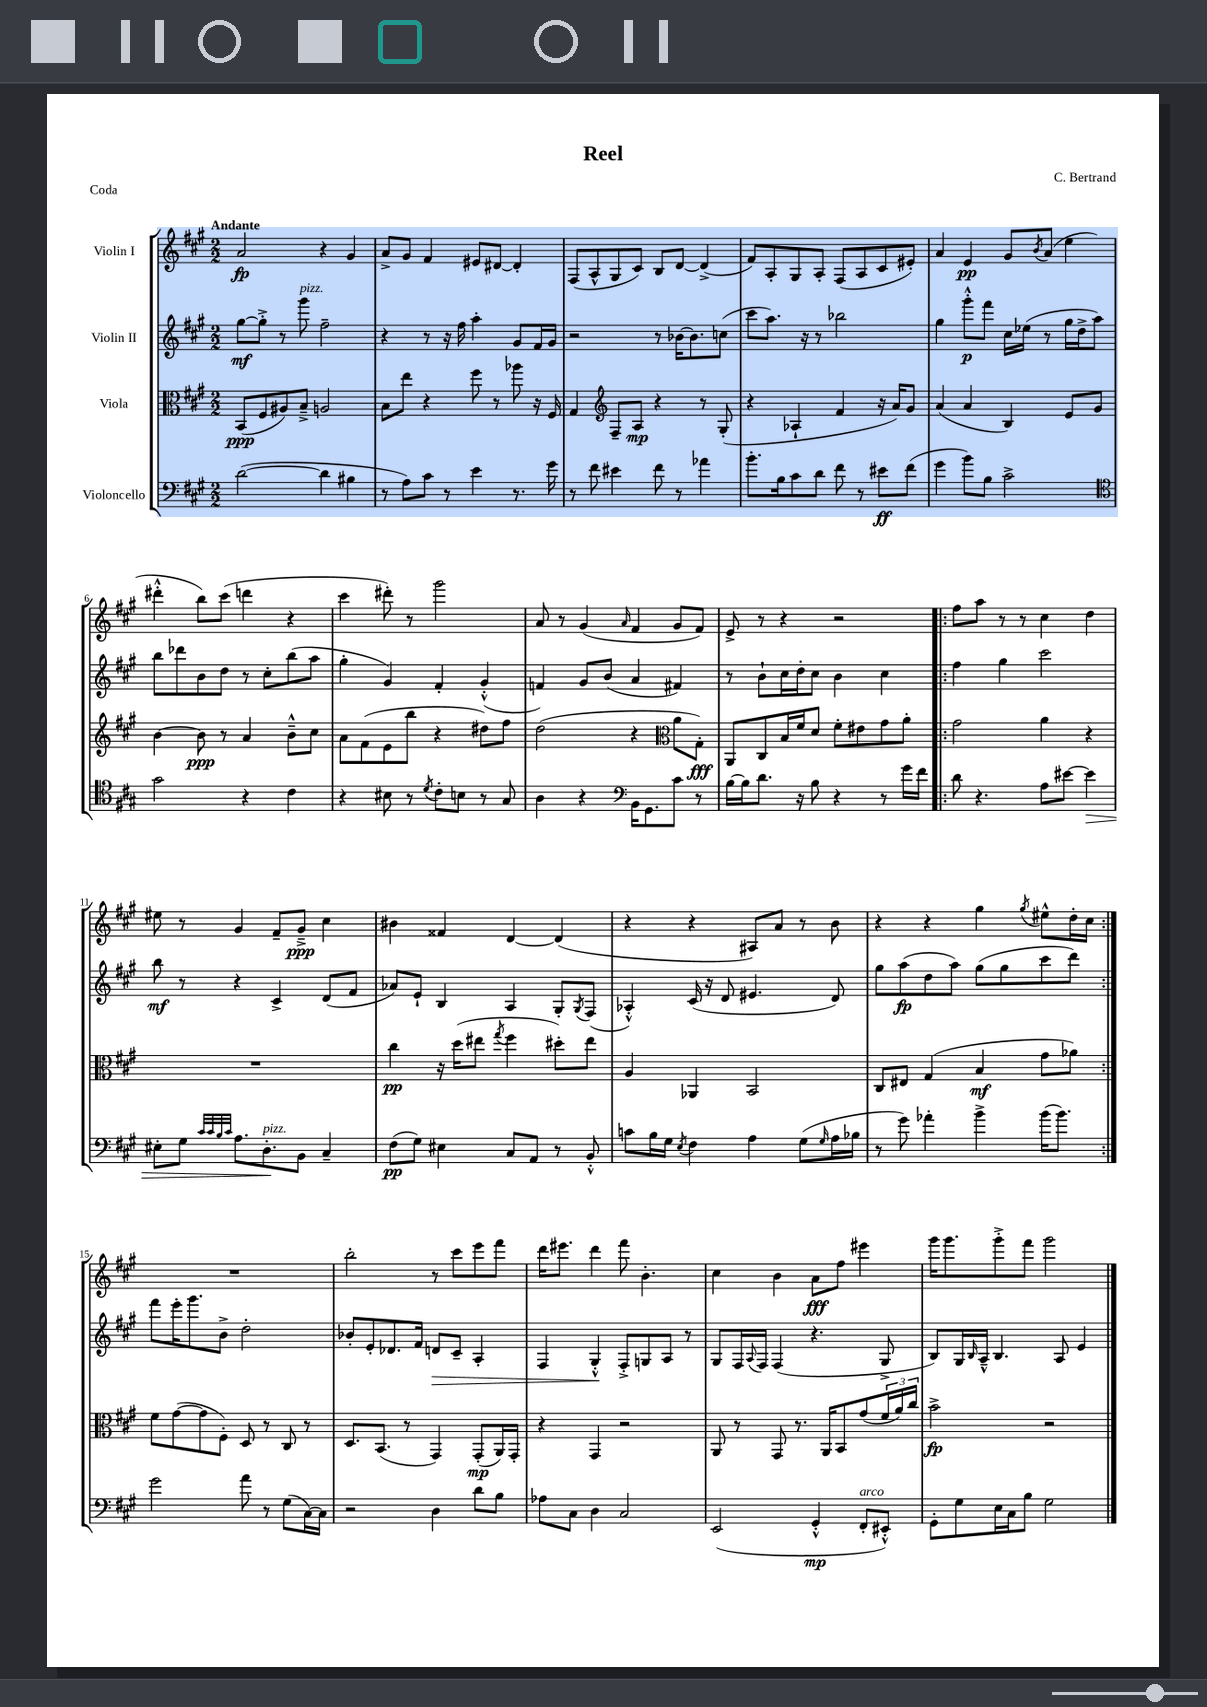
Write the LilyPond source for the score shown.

\header { title = "Reel" composer = "C. Bertrand" piece = "Coda" }
<<
\new StaffGroup <<
\new Staff = "s0" \with { instrumentName = "Violin I" } {
    \clef treble \key a \major \numericTimeSignature \time 2/2 \tempo "Andante"
    a'2\fp r4 gis'4 |
    a'8-> gis'8 fis'4 eis'8 dis'8~ dis'4-. |
    fis8( a8-^ gis8 cis'8) b8 d'8~ d'4->( |
    fis'8) a8-. gis8 a8-. fis8( a8 cis'8 eis'8-.) |
    a'4 e'4\pp gis'8 \acciaccatura { b'8 } a'8( e''4 |
    dis'''4-.-^ b''8) cis'''8( d'''4 r4 |
    cis'''4 dis'''8-.) r8 gis'''2 |
    a'8 r8 gis'4( \grace { a'16 } fis'4 gis'8 fis'8) |
    e'8-> r8 r4 r2 |
    \repeat volta 2 { fis''8 a''8 r8 r8 cis''4 d''4 |
    eis''8 r8 gis'4 fis'8-- gis'8--->\ppp cis''4 |
    bis'4 fisis'4 d'4~ d'4( |
    r4 r4 ais8) a'8 r8 b'8 |
    r4 r4 gis''4 \acciaccatura { gis''8 } eis''8-^ d''16-. cis''16 | }
    R1 |
    b''2-. r8 cis'''8 e'''8 fis'''8 |
    d'''16 eis'''8. d'''4 fis'''8 b'4.-. |
    cis''4 b'4 a'8\fff fis''8 eis'''4 |
    gis'''16 gis'''8. gis'''8-.-> fis'''8 gis'''2 \bar "|." |
}
\new Staff = "s1" \with { instrumentName = "Violin II" } {
    \clef treble \key a \major \numericTimeSignature \time 2/2
    gis''8~\mf gis''8-.-> r8 gis'''8^\markup { \italic "pizz." } fis''2-- |
    r4 r8 r16 fis''16 a''4-. gis'8 fis'16 gis'16 |
    r2 r8 bes'16~ bes'8. c''8( |
    cis'''8 a''8.) r16 r8 bes''2 |
    gis''4 gis'''8-.-^\p fis'''8 cis''16 ees''16( r8 gis''16 d''16-> a''8) |
    b''8 des'''8 b'8 d''8 r8 cis''8-. b''8( a''8 |
    gis''4-. gis'4) fis'4-. gis'4-.-^( |
    f'4) gis'8 b'8( a'4 fis'4) |
    r8 b'8-! cis''16 d''16-. cis''8 b'4 cis''4 |
    \repeat volta 2 { fis''4 gis''4 cis'''2 |
    b''8\mf r8 r4 cis'4-> d'8( fis'8 |
    aes'8) e'8-! b4 a4 gis8-. \acciaccatura { gis8 } fis8( |
    aes4-.-^) cis'16( r16 d'8 eis'4. d'8) |
    gis''8 a''8\fp( d''8 a''8) gis''8( gis''8 cis'''8 d'''8) | }
    fis'''8 e'''16-. gis'''8. b'8-> d''2-. |
    bes'8-. e'8-. des'8. fis'16 d'8\> cis'8-- a4-. |
    fis4 gis4-.-^\! fis8-.-> g8 a8 r8 |
    gis8 fis16 \appoggiatura { a8 } fis16 fis4( r4. gis8-> |
    b8) gis16 \grace { b16 } a16---^ b4. a8 e'4 \bar "|." |
}
\new Staff = "s2" \with { instrumentName = "Viola" } {
    \clef alto \key a \major \numericTimeSignature \time 2/2
    b,8\ppp( fis8 ais8) b8---> a2 |
    b8 e''8 r4 fis''8 r8 aes''8 r16 fis16 |
    gis4 \clef treble fis8-- a8\mp r4 r8 gis8-.( |
    r4 aes4-! fis'4 r16 a'16) gis'8 |
    a'4( a'4 b4) e'8 gis'8 |
    b'4~ b'8\ppp r8 a'4 b'8---^ cis''8 |
    a'8 fis'8( e'8 b''8 r4 dis''8) fis''8 |
    d''2( r4 \clef alto a'8 gis8-.\fff) |
    a,8 cis8 b16 fis'16 d'8 fis'8-. eis'8 gis'8 a'8-. |
    \repeat volta 2 { gis'2 a'4 r4 |
    R1 |
    cis''4\pp r16 d''16( eis''8 \acciaccatura { gis''8 } fis''4 dis''8-.) eis''8 |
    a4 aes,4 b,2 |
    cis8 eis8 gis4( b4\mf gis'8 aes'8) | }
    fis'8 gis'8~( gis'8 fis8-.) d8 r8 cis8 r8 |
    d8. b,8.( r8 gis,4) gis,8-.\mp( a,16) gis,16-. |
    r4 gis,4 r2 |
    a,8 r8 gis,8 r8. a,16 b,8 gis'8( \tuplet 3/2 { fis'16 a'16) cis''16 } |
    b'2->\fp r2 \bar "|." |
}
\new Staff = "s3" \with { instrumentName = "Violoncello" } {
    \clef bass \key a \major \numericTimeSignature \time 2/2
    d'2~( d'4 bis4 |
    r8 a8) cis'8 r8 e'4 r8. gis'16 |
    r8 fis'8 eis'4 fis'8 r8 aes'4 |
    b'8.-. b16 cis'8 d'8 fis'8 r8 eis'8\ff fis'8( |
    gis'4 b'8) b8 cis'2-> |
    \clef tenor gis'2 r4 cis'4 |
    r4 bis8 r8 \acciaccatura { d'8 } cis'8-. b8 r8 gis8 |
    a4 r4 \clef bass b,16 gis,8. cis'8 r8 |
    b16~ b16 d'8. r16 b8 r4 r8 gis'16 fis'16 |
    \repeat volta 2 { d'8 r4. a8 eis'8~ eis'4\> |
    eis8-. gis8 \grace { cis'32 cis'32 b32 cis'32 } a8. d8.-.\!^\markup { \italic "pizz." } b,8 cis4-- |
    fis8\pp( gis8) eis4 cis8 a,8 r8 b,8-.-^ |
    c'8 b16 gis16 \acciaccatura { e8 } fis4 a4 gis8( \grace { gis16 } a16 bes16 |
    r8 gis'8) aes'4-. b'4-> b'16( b'8.) | }
    gis'2 a'8 r8 gis8( cis16~) cis16 |
    r2 d4 d'8 b8 |
    aes8 cis8 d4 cis2 |
    e,2( gis,4-.-^\mp fis,8-.^\markup { \italic "arco" } eis,8-.-^) |
    gis,8-. gis8 e16 cis16 b8 gis2 \bar "|." |
}
>>
>>
